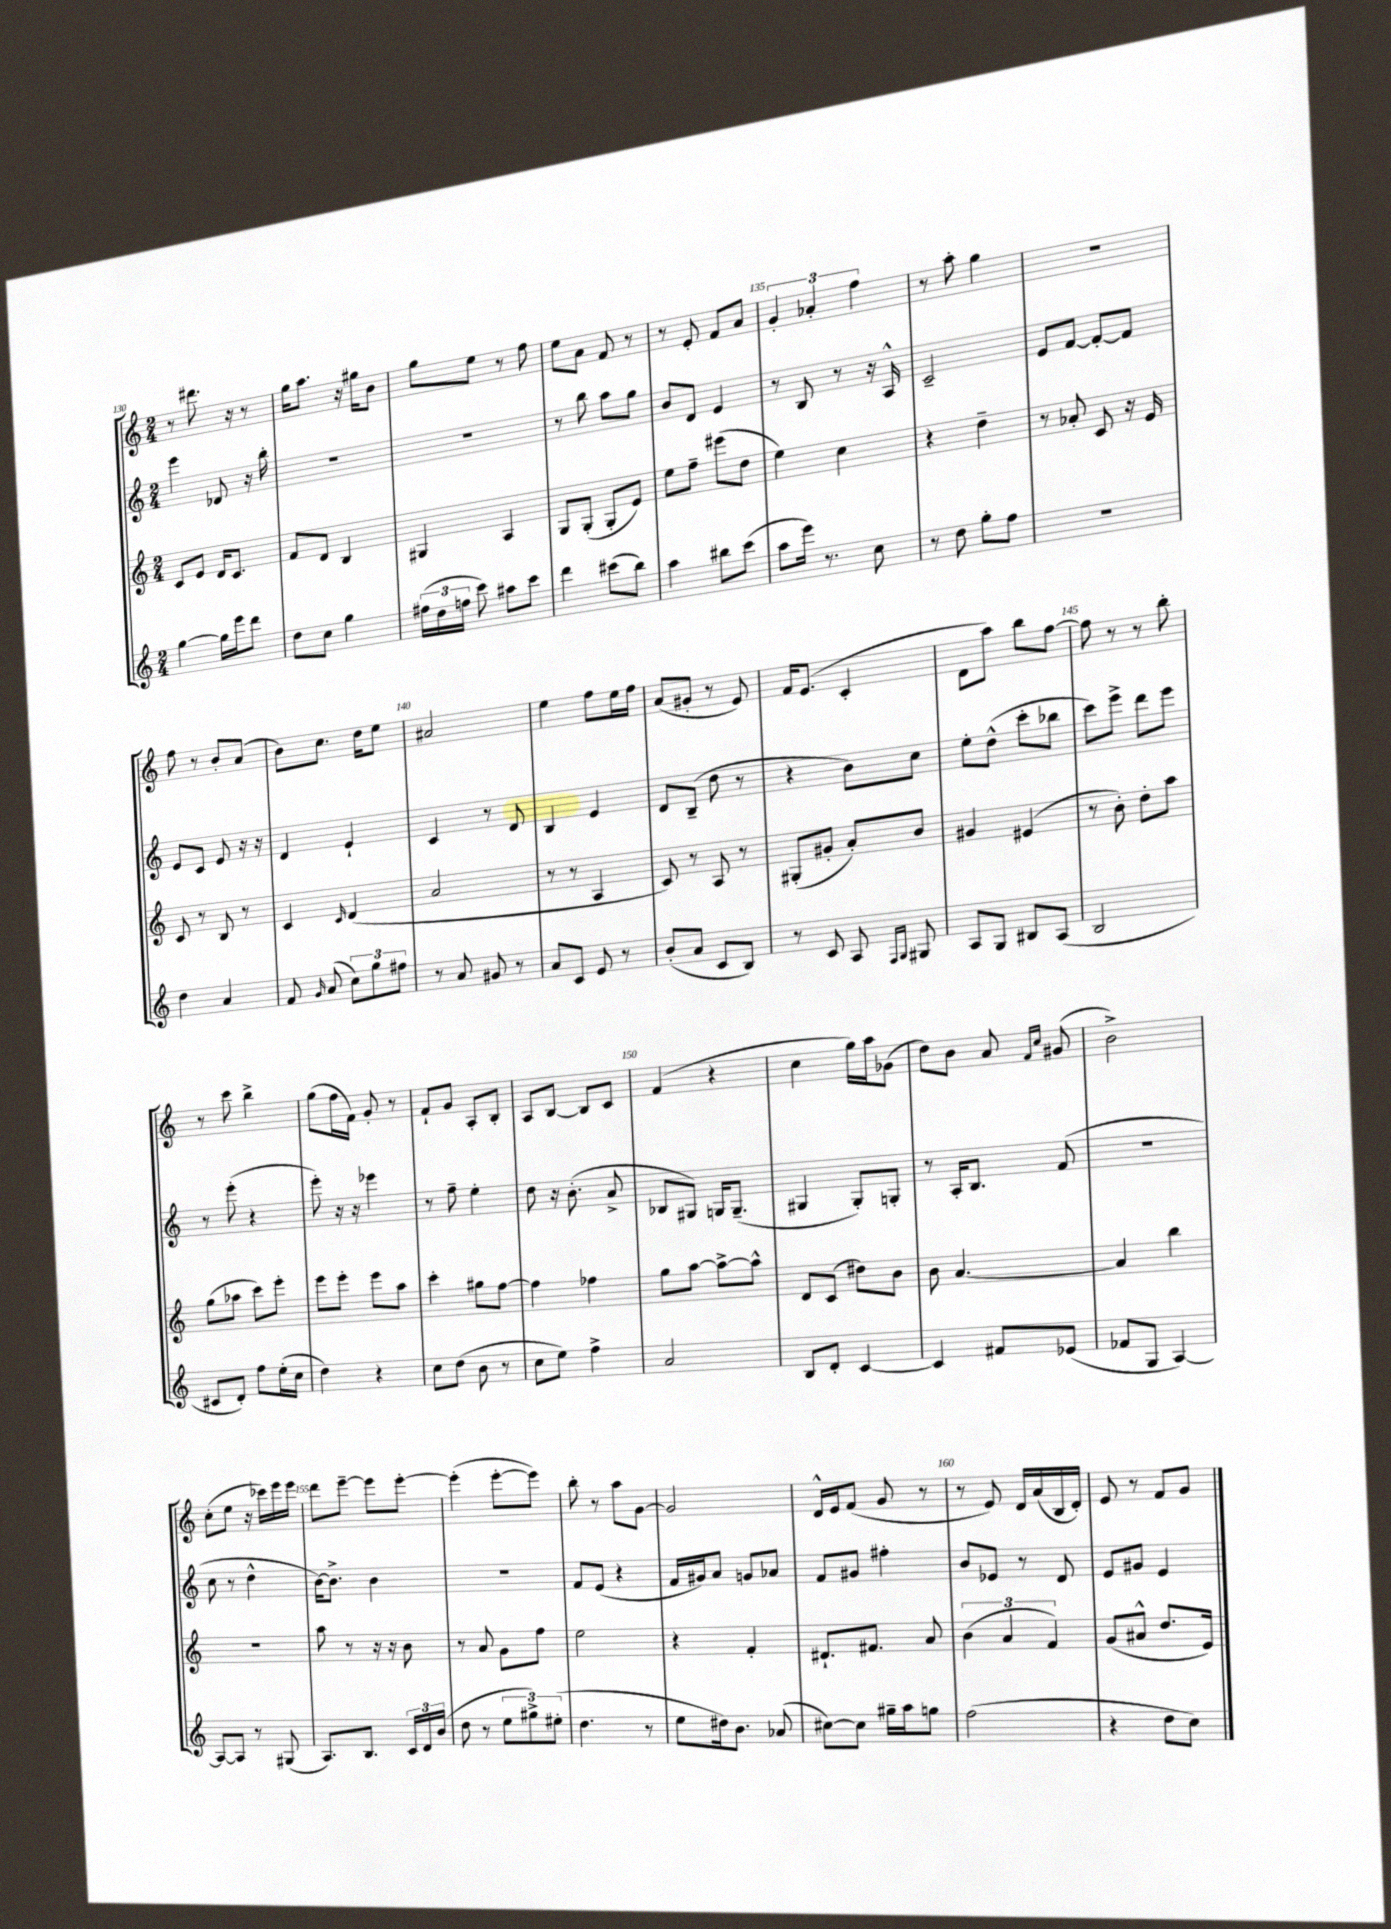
<<
\new StaffGroup <<
\new Staff = "s0" {
    \clef treble \key c \major \numericTimeSignature \time 2/4
    \autoBeamOff r8 dis'''8. r16 r8 |
    g''16[ a''8.] r16 gis''16[ b'8] |
    g''8[ e''8] r8 f''8 |
    e''8[ a'8] f'8 r8 |
    r8 e'8-. f'8[ a'8] |
    \tuplet 3/2 { g'4-. aes'4-. f''4 } |
    r8 a''8-. g''4 |
    r2 |
    f''8 r8 b'8[-. a'8]( |
    b'8[) c''8.] d''16[ e''8] |
    ais'2 |
    e''4 f''8[ e''16 f''16] |
    a'8[( gis'8]-. r8 e'8) |
    f'16[ e'8.]( c'4-. |
    d'8[ a''8]) b''8[ f''8]~ |
    f''8 r8 r8 b''8-. |
    r8 c'''8 b''4-> |
    g''8[( f''16 f'16]) g'8-. r8 |
    f'8[-! g'8] a8[-. b8]-. |
    a8[ b8]~ b8[ c'8] |
    f'4( r4 |
    c''4 g''16[) a''16 ges'8]( |
    d''8[) b'8] a'8 \grace { f'16[ c''16] } gis'8( |
    b'2->) |
    c''8[-.( e''8] r16 ces'''16[) e'''16 e'''16] |
    d'''8[ e'''8]~-- e'''8[ e'''8]~-. |
    e'''4-.( e'''8[~-. e'''8]) |
    b''8-. r8 a''8[ g'8]~ |
    g'2 |
    d'16[-^ e'16 f'8]( g'8 r8 |
    r8 e'8) d'16[ a'16( b16 d'16]-.) |
    e'8 r8 f'8[ g'8] \bar "|." |
}
\new Staff = "s1" {
    \clef treble \key c \major \numericTimeSignature \time 2/4
    \autoBeamOff e'''4 des'8 r16 b''16-. |
    R2 |
    R2 |
    r8 b''8 a''8[ g''8] |
    b'8[ d'8] e'4 |
    r8 b8 r8 r16 a16-^ |
    c'2-- |
    e'8[ f'8]~ f'8[~-. f'8] |
    e'8[ c'8] e'8 r16 r16 |
    d'4 e'4-! |
    c'4 r8 d'8 |
    b4 e'4 |
    d'8[ b8]--( d''8 r8 |
    r4 b'8[) c''8] |
    e''8[-. d''8]-^( c'''8[-. bes''8] |
    c'''8[) e'''8]-> d'''8[ e'''8] |
    r8 e'''8-.( r4 |
    e'''8-.) r16 r16 ees'''4 |
    r8 f''8-- e''4-. |
    d''8 r16 b'8.-.( a'8-> |
    bes8[ gis8]) g16[ g8.]--( |
    gis4 gis8[-.) g8]-. |
    r8 a16[-. b8.] f'8( |
    R2 |
    c''8 r8 d''4-^ |
    b'16[~) b'8.]-> b'4 |
    r2 |
    f'8[ e'8]( r4 |
    f'16[ gis'16) a'8] g'8[ aes'8] |
    f'8[ gis'8] fis''4-. |
    b'8[ ees'8] r8 d'8 |
    e'8[ gis'8] e'4 \bar "|." |
}
\new Staff = "s2" {
    \clef treble \key c \major \numericTimeSignature \time 2/4
    \autoBeamOff c'8[ e'8] d'16[ c'8.] |
    f'8[ d'8] b4 |
    gis4 a4 |
    g8[ g8]-.( g8[-. e'8]) |
    e''8[ f''8]-- eis'''8[( d''8] |
    e''4) c''4 |
    r4 d''4-- |
    r8 aes'8-. c'8 r16 e'16 |
    c'8 r8 b8 r8 |
    c'4 \grace { c'16 } d'4( |
    a'2 |
    r8 r8 a4 |
    c'8) r8 a8 r8 |
    gis8[-.( gis'8]-. a'8[-.) b'8] |
    gis'4 eis'4( |
    r8 b'8-.) d''8[-. a''8] |
    g''8[( aes''8] c'''8[) e'''8]-. |
    e'''8[ e'''8]-. e'''8[ a''8] |
    c'''4-. gis''8[ f''8]~ |
    f''4 fes''4 |
    g''8[ a''8]~ a''8[~-> a''8]-^ |
    d'8[ c'8]( dis''8[) b'8] |
    b'8 a'4.~ |
    a'4 b''4 |
    R2 |
    a''8 r8 r16 r16 b'8 |
    r8 a'8 g'8[ f''8] |
    e''2 |
    r4 f'4-. |
    dis'8.[-! fis'8.] a'8 |
    \tuplet 3/2 { b'4( a'4 f'4) } |
    g'8[( ais'8]-^ d''8.[ e'16]) \bar "|." |
}
\new Staff = "s3" {
    \clef treble \key c \major \numericTimeSignature \time 2/4
    \autoBeamOff g''4~ g''16[ e'''16 d'''8] |
    d''8[ c''8] g''4 |
    \tuplet 3/2 { fis''16[( d''16 f''16] } c'''8) ais''8[ c'''8] |
    d'''4 cis'''8[( b''8]) |
    a''4 bis''8[ c'''8]( |
    a''8[ e'''16]) r8. c''8 |
    r8 d''8 g''8[-. f''8] |
    R2 |
    d''4 a'4 |
    f'8 \grace { g'16 } a'8( \tuplet 3/2 { c''8[) g''8 fis''8] } |
    r8 a'8 gis'8 r8 |
    a'8[ c'8] e'8 r8 |
    b'8[-.( a'8] c'8[ b8]) |
    r8 c'8 a8 \grace { f16[ g16] } gis8 |
    a8[ g8] bis8[ a8]( |
    b2 |
    cis'8[ d'8]-.) f''8[ e''16-.( c''16] |
    d''4) r4 |
    c''8[ d''8]( b'8 r8 |
    c''8[ e''8]) f''4-> |
    a'2 |
    b8[ d'8]-. c'4~ |
    c'4 fis'8[ ees'8]( |
    fes'8[ g8] a4~) |
    a8[~ a8] r8 gis8( |
    a8.[) b8.] \tuplet 3/2 { c'16[ d'16 b'16]( } |
    d''8 r8 \tuplet 3/2 { e''8[ gis''8->) eis''8]-.( } |
    d''4. r8 |
    e''8[ dis''16) b'8.] aes'8( |
    cis''8[~) cis''8] gis''16[-- a''16 g''8] |
    f''2( |
    r4 d''8[ c''8]) \bar "|." |
}
>>
>>
\layout { \context { \Score currentBarNumber = #130 \override BarNumber.break-visibility = ##(#f #t #t) barNumberVisibility = #(every-nth-bar-number-visible 5) } }
